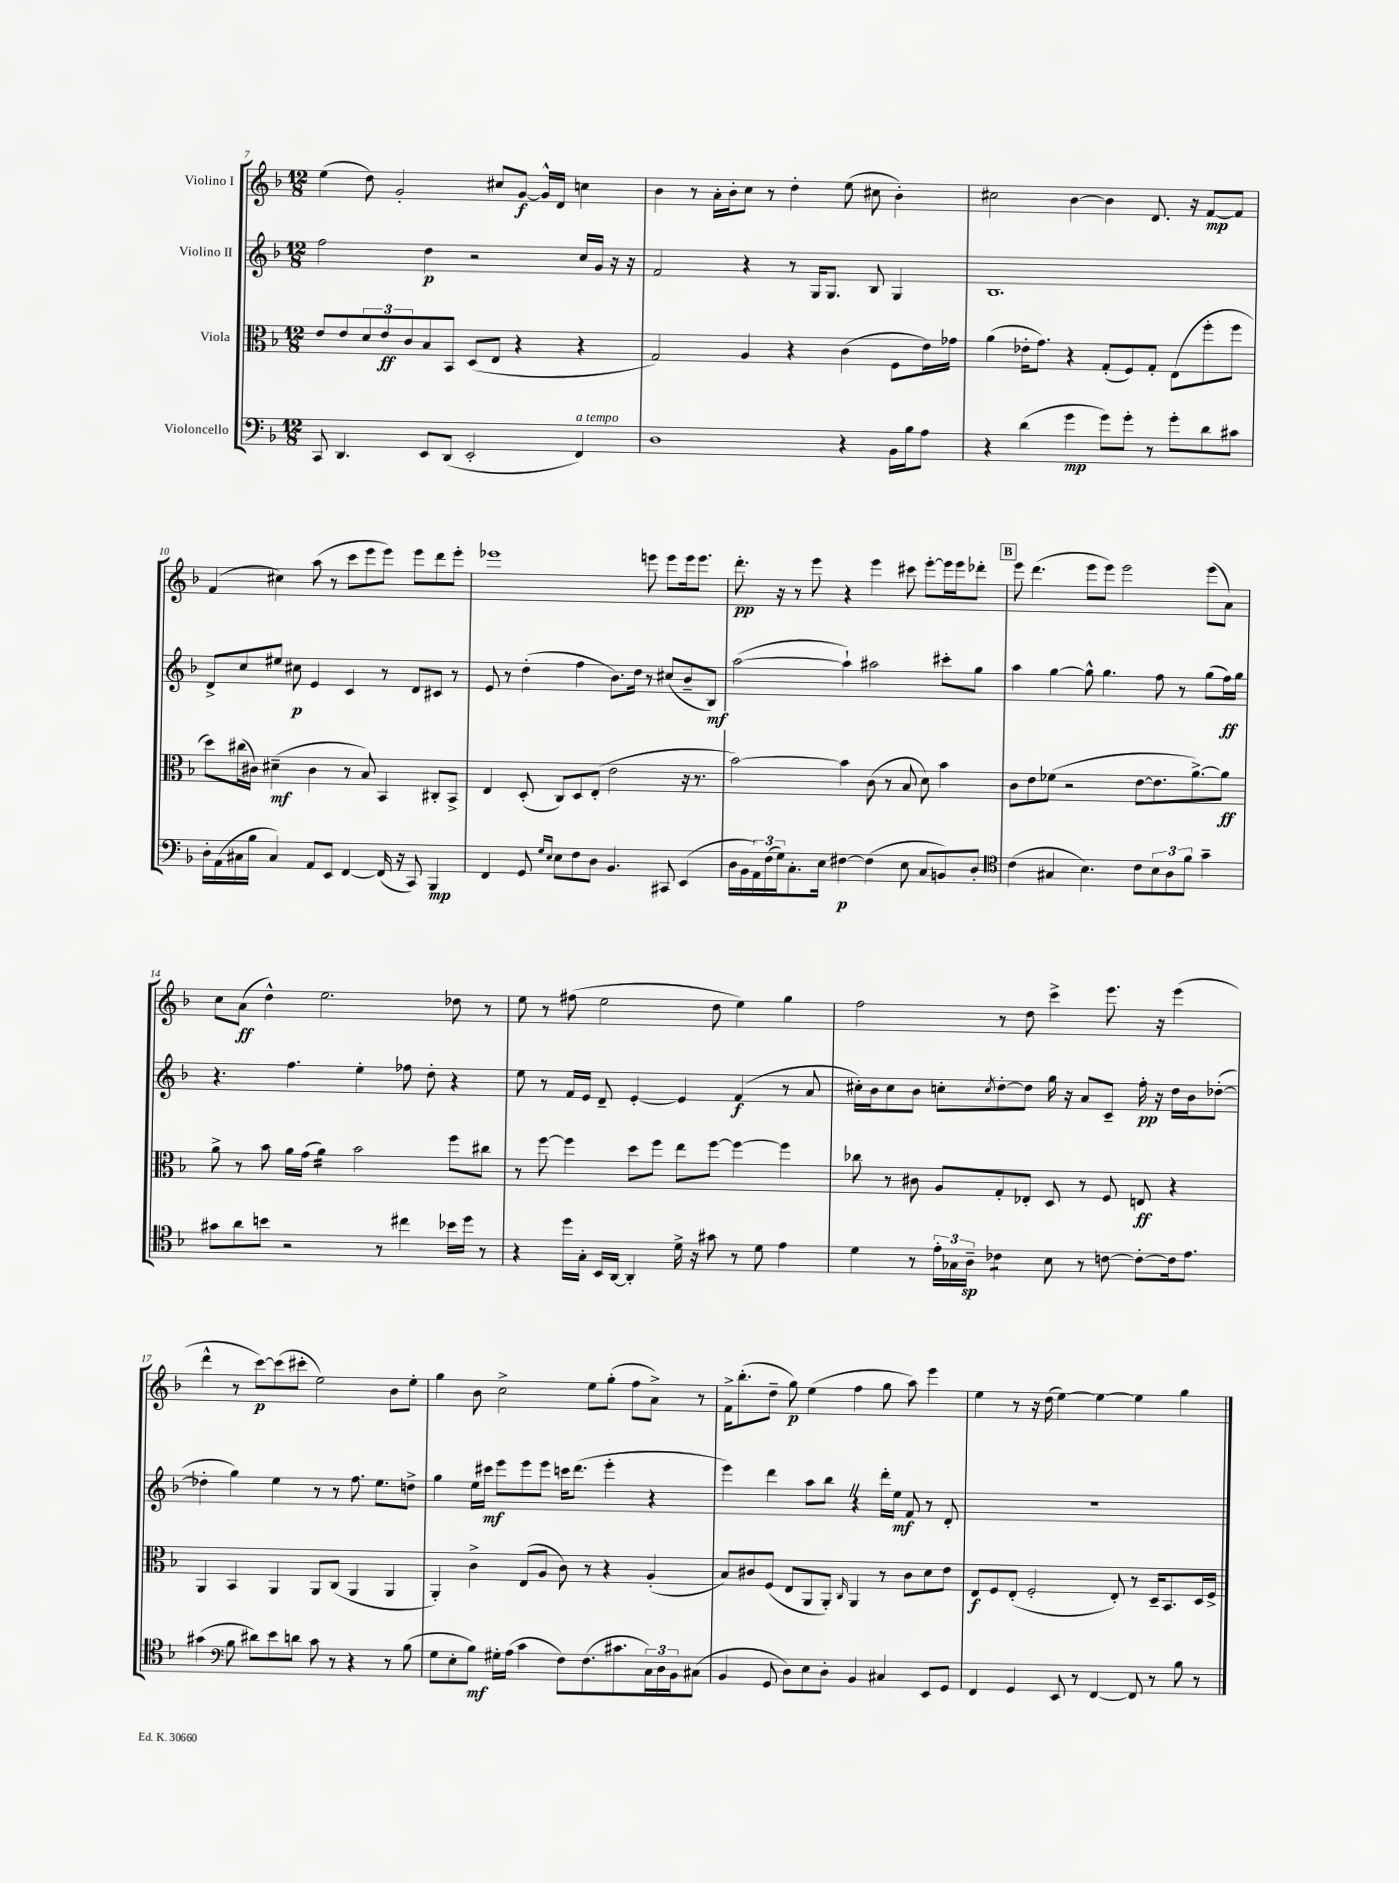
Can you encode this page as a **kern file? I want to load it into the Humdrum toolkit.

**kern	**kern	**kern	**kern
*staff4	*staff3	*staff2	*staff1
*clefF4	*clefC3	*clefG2	*clefG2
*k[b-]	*k[b-]	*k[b-]	*k[b-]
*M12/8	*M12/8	*M12/8	*M12/8
8CC	8e	2ff	(4ee
4.DD	8e	.	.
.	12d	.	8dd)
.	12e	.	.
.	.	.	2g'
.	12c	.	.
8EE	8B-	4dd	.
(8DD	8BB-	.	.
2EE'	(8D	2r	.
.	8E	.	8cc#
.	4r	.	[8g
.	.	.	16g^^]
.	.	.	16d
4FF)	4r	16cc	4cc
.	.	16g	.
.	.	16r	.
.	.	16r	.
=	=	=	=
1D	2G)	2f	4b-
.	.	.	8r
.	.	.	16a'
.	.	.	16b-'
.	4A	4r	8cc
.	.	.	8r
.	4r	8r	4dd'
.	.	16G	.
.	.	8.G	.
4r	(4c	.	(8ee
.	.	8B-	8cc#
16BB-	8F	4G	4b-')
16B-	.	.	.
8A	16e)	.	.
.	16g-	.	.
=	=	=	=
4r	(4a	1.B-	2cc#
(4d	16e-'	.	.
.	8.g)	.	.
4g	4r	.	[4b-
8g)	(8G'	.	4b-]
8g'	8F)	.	.
8r	8G'	.	8.d
8g'	(8E	.	.
.	.	.	16r
8d	8ff'	.	[8f
8c#	8ff	.	8f]
=	=	=	=
16D'	8dd)	8d^	(4f
(16AA	.	.	.
16C#	(16cc#	8cc	.
16B-	16c#)	.	.
4C#)	(4d#~	8ee#	4cc#)
.	.	8cc#	.
8AA	4c#	4e	(8aa
8EE	.	.	8r
[4FF	8r	4c	8ccc
.	8B-)	.	8eee
(16FF]	4BB-	8r	8eee)
16r	.	.	.
8CC)	.	8d	8eee
4BBB-	8C#'	8c#	8ddd
.	8BB-^	8r	8eee'
=	=	=	=
4FF	4E	8e	1eee-
.	.	8r	.
8GG	(8D'	(4dd'	.
16qqG	.	.	.
16qqE	.	.	.
8E	8C)	.	.
8F	8D	4ff	.
8D	(8E'	.	.
4.BB-	2e	8.b-)	.
.	.	16dd	.
.	.	8r	8eee
8CC#	.	(8cc#	8eee
(4EE	16r	8b-~	16eee
.	8.r	.	8.eee
.	.	8B-)	.
=	=	=	=
16D	[2b-)	([2aa	8.ddd'
16BB-	.	.	.
24AA)	.	.	.
(24F	.	.	.
.	.	.	16r
24G)	.	.	.
8.C'	.	.	8r
.	.	.	8eee
16E	.	.	.
[4F#	4b-]	4aa`])	4r
(4F#]	(8c	2aa#	4eee
.	8r	.	.
8E	8B-	.	8ccc#
8C	8d)	.	[8eee'
8BB)	4b-	8ccc#'	16eee]
.	.	.	16eee
8D'	.	8gg	8ddd-'
=	=	=	=
*clefC4	*	*	*
(4c	8c	4aa	8eee
.	8e	.	(4.ddd
4G#	(8f-	[4gg	.
.	2r	.	.
4.B-)	.	8gg^^]	8eee
.	.	4.gg	8eee)
.	.	.	2eee
8c	[8e	.	.
12B-	8.e]	8ff	.
12A	.	.	.
.	.	8r	.
12f	.	.	.
.	[8.a^)	.	.
4g~	.	(8gg	(8eee
.	8a]	16ff)	8a)
.	.	16gg	.
=	=	=	=
8g#	8a^	4.r	8cc
8a	8r	.	(8a
8b	8b-	.	4dd^^)
2r	16a	4.ff	.
.	(16g	.	.
.	4a)	.	2.ee
.	2b-	4ee'	.
8r	.	.	.
4cc#	.	8ff-	.
.	.	8dd'	.
16b-	8ff	4r	8dd-
16dd	.	.	.
8r	8cc#	.	8r
=	=	=	=
4r	8r	8ee	8ee
.	[8ff	8r	8r
16dd	4ff]	16f	(8ff#
16G'	.	16e	.
16BB-	.	8d~	2ee
[16AA	.	.	.
4AA']	8dd	[4e'	.
.	8ff	.	.
16d^	8ee	4e]	.
16r	.	.	.
8g#	[8ff	.	8dd
8r	4ff_	(4f	4ee)
8d	.	.	.
4e	4ff]	8r	4gg
.	.	8a	.
=	=	=	=
4d	8cc-	16cc#')	2ff
.	.	16b-	.
.	8r	8cc#	.
8r	8c#	8b-	.
24e'	8A	8cc'	.
24G-	.	.	.
24A~	.	.	.
.	.	8qcc	.
4c-	8G'	[8dd'	8r
.	8E-'	8dd]	8dd
8B-	8D	16gg	4ccc^
.	.	16r	.
8r	8r	8a	.
[8c	8F	8c~	8.eee
8c'_	8E	16ff'	.
.	.	16r	16r
16c]	4r	16dd	(4eee
8.e	.	16b-	.
.	.	([8dd-'	.
=	=	=	=
(4g#	4AA	4dd-']	4ddd^^
*clefF4	*	*	*
8B-	4BB-	4gg)	8r
8d#)	.	.	[8ccc)
8e	4AA	4ee	(8ccc]
8d	.	.	8ccc#'
8c	8AA	8r	2ee)
8r	(8C	8r	.
4r	4AA	8.ff	.
.	.	8.ee	.
8r	4AA	.	8b-
(8B-	.	8dd^	8ee'
=	=	=	=
8G	4AA')	4gg	4gg
8E'	.	.	.
8B-)	4c^	16ee	8b-
.	.	16ccc#	.
16G#'	.	8eee	2cc^
(16A	.	.	.
4c	(8E	8eee	.
.	8A	8eee	.
8F)	8c)	16ccc	.
.	.	(8.ddd	.
(8.F	8r	.	8ee
.	4r	4eee'	(8gg'
8.c#	.	.	.
.	.	.	8ff
24C)	(4A'	4r	8a^)
24D	.	.	.
24BB-	.	.	.
(8C#	.	.	8r
=	=	=	=
4BB-	8B-)	4eee)	16f^
.	.	.	(8.bb-'
.	8c#	.	.
8GG	(8F	4ddd	8dd~
8D)	8E	.	8gg)
8E	8AA	8aa	(4ee
8D'	8AA')	8bb-	.
.	16qqC	.	.
4BB-	4AA	4r	4ff
4C#	8r	16ddd'	8gg
.	.	16ee	.
.	8c#	8f	8aa)
8EE	8d	8r	4eee
8GG	8e	8d'	.
=	=	=	=
4FF	8E	1.r	4ee
.	8F	.	.
4GG	(8E'	.	8r
.	2F'	.	16r
.	.	.	(16dd
8EE	.	.	[4ee)
8r	.	.	.
[4FF	.	.	4ee_
.	8E')	.	.
8FF]	8r	.	4ee]
8r	16D~	.	.
.	8.BB-	.	.
8B-	.	.	4gg
8r	16D	.	.
.	16F^	.	.
==	==	==	==
*-	*-	*-	*-
